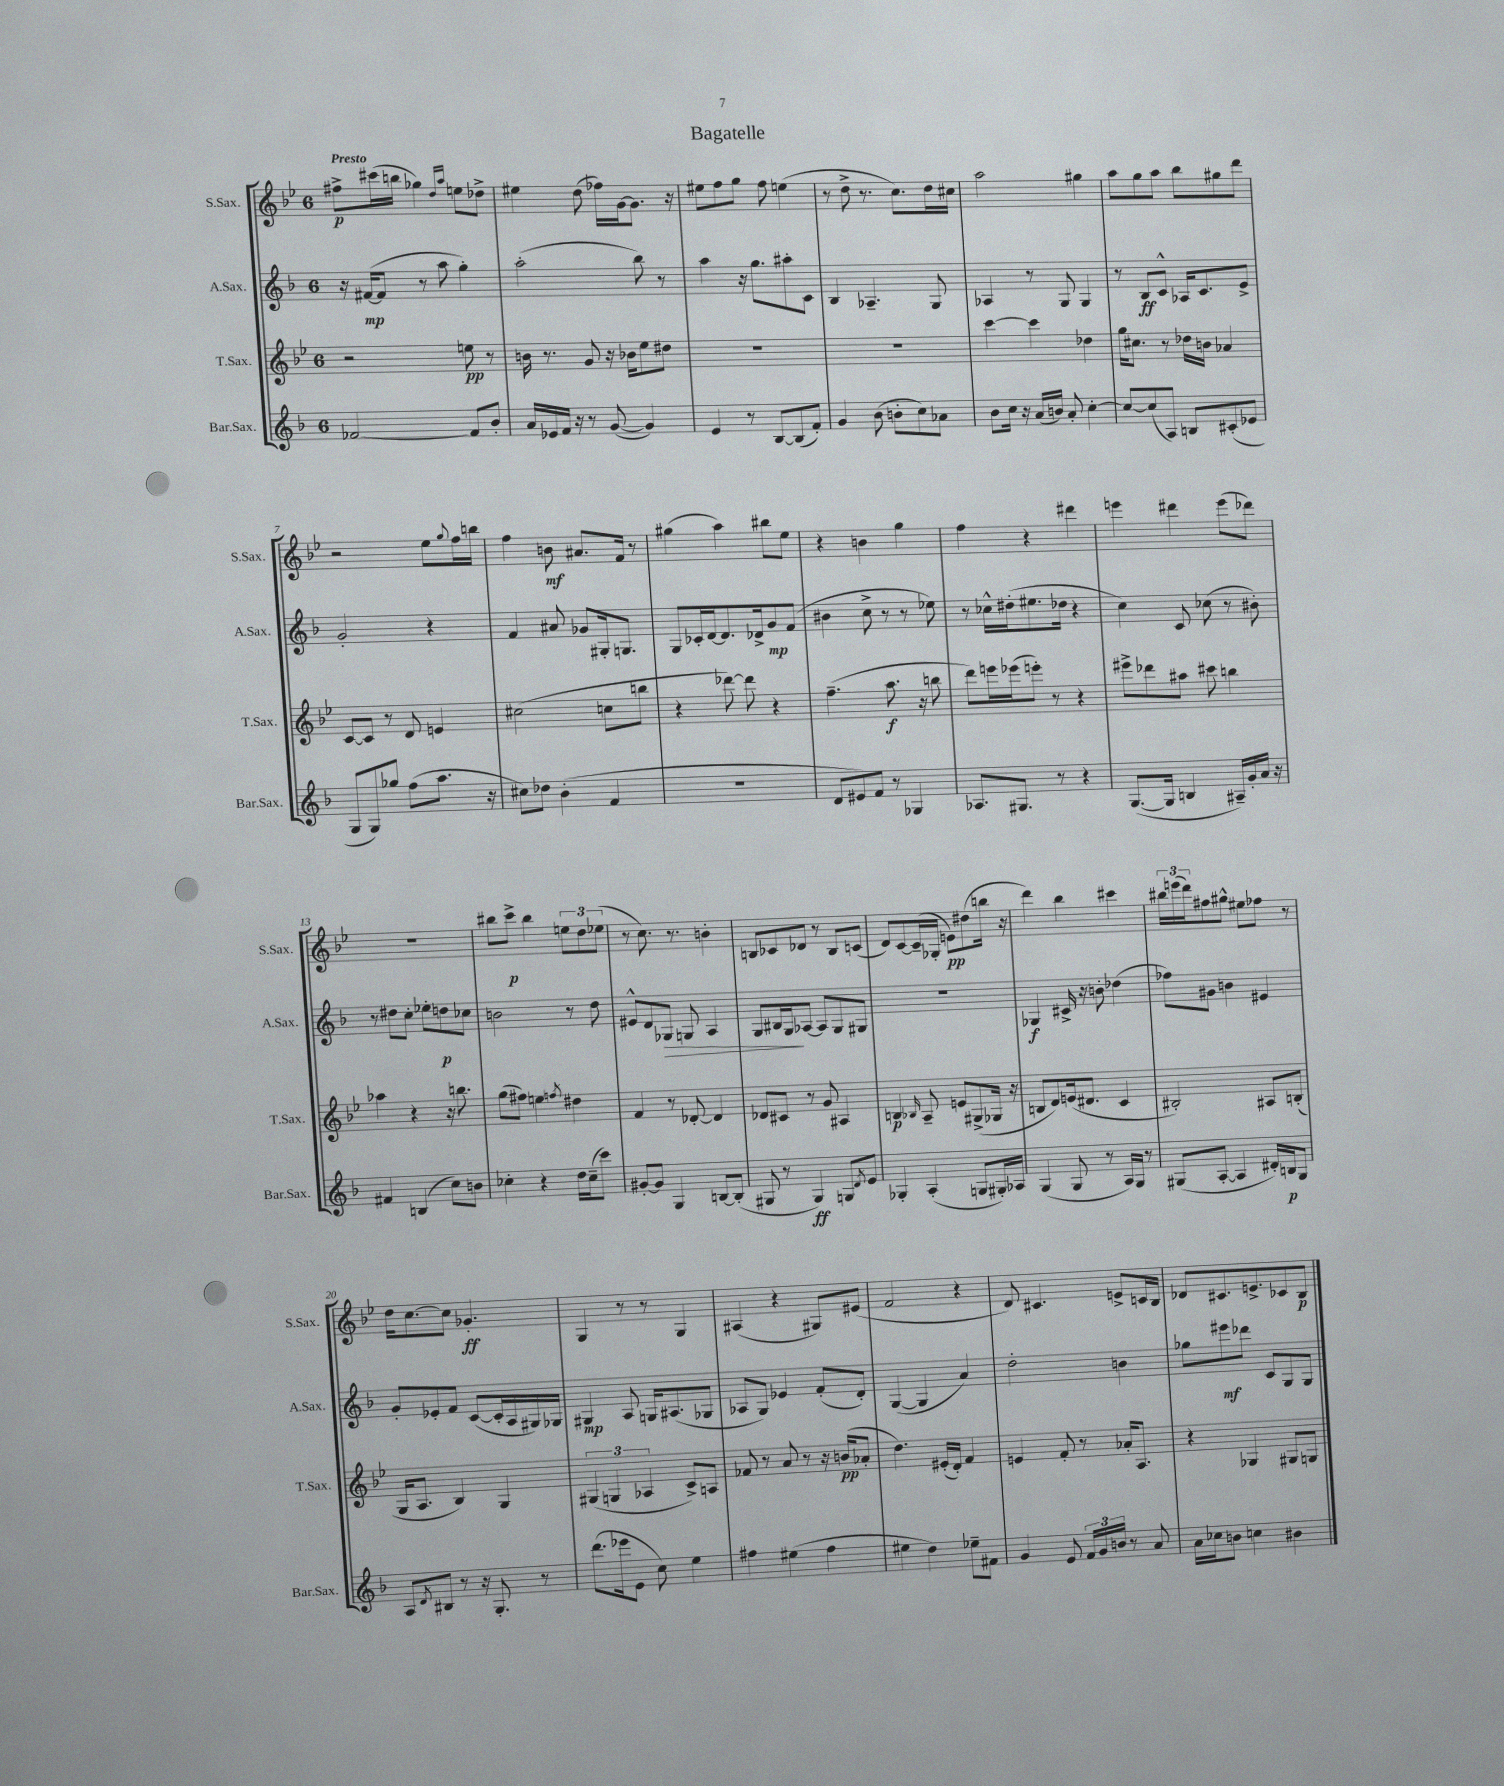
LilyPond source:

\header { title = "Bagatelle" }
<<
\new StaffGroup <<
\new Staff = "s0" \with { instrumentName = "S.Sax." shortInstrumentName = "S.Sax." } {
    \clef treble \key bes \major \once \override Staff.TimeSignature.style = #'single-digit \time 6/8 \tempo "Presto"
    fis''8->\p cis'''16( b''16 ges''4) \grace { d''16 a''16 } e''8 des''8-> |
    eis''4 d''8( fes''16) g'16~ g'8. r16 |
    eis''8 f''8 g''8 f''8 e''4( |
    r8 d''8-> r8. c''8.) d''16 cis''16 |
    a''2 gis''4 |
    a''8 g''8 a''8 bes''8 gis''8 d'''8 |
    r2 ees''8 \appoggiatura { g''8 } f''16 b''16 |
    f''4 b'8\mf ais'8. f'16 r8 |
    gis''4( a''4) bis''8 ees''8 |
    r4 b'4 g''4 |
    f''4 r4 dis'''4 |
    e'''4 dis'''4 e'''8( des'''8) |
    R2. |
    bis''8 c'''8->\p bis''4 \tuplet 3/2 { e''8 d''8 ees''8( } |
    r8 c''8.) r8. b'4-. |
    b8 ces'8 des'8 r8 b8 c'8( |
    d'8) c'8~ c'16--( ges16-. e'8\pp) dis''8( b''16 r16 |
    d'''4) bes''4 cis'''4 |
    \tuplet 3/2 { bis''16 e'''16( d'''16) } fis''8 gis''8-^ eis''8 fes''8 r8 |
    d''16 c''8.~ c''8 ges'4.-.\ff |
    g4 r8 r8 g4 |
    ais4( r4 gis8) eis'8( |
    f'2 r4 |
    d'8) cis'4. e'8-> c'16 bes16 |
    des'8 cis'8. e'8.-> ces'8 bes8\p \bar "|." |
}
\new Staff = "s1" \with { instrumentName = "A.Sax." shortInstrumentName = "A.Sax." } {
    \clef treble \key f \major \once \override Staff.TimeSignature.style = #'single-digit \time 6/8
    r16 fis'16~\mp( fis'8 r8 a''8 g''4-.) |
    a''2-.( bes''8) r8 |
    a''4 r16 g''8. ais''8-. c'8 |
    bes4 aes4.-- g8 |
    aes4 r8 g8 g4 |
    r8 bes8\ff c'8-^ aes16 c'8. e'8-> |
    g'2-. r4 |
    f'4 ais'8 ges'8 gis16-. g8. |
    g8 ces'16-. d'16~ d'8. des'16-> g'8\mp f'8( |
    bis'4 c''8-> r8 r8 ees''8) |
    r8 ces''16-^ dis''16-.( eis''8. des''16 r4 |
    c''4) c'8 ces''8( r8 bis'8-.) |
    r8 dis''8 c''8-. ees''8-. d''8\p ces''8 |
    b'2 r8 d''8 |
    eis'8-^ d'8 ges8\> g8 a4 |
    g8 bis16 g16\! aes8~ aes8 g8 gis8 |
    R2. |
    ges4\f cis'16-> r16 b'8-. des''4( |
    fes''8) gis'8 b'4 eis'4 |
    g'8-. ees'8-. f'8 c'8~( c'16-. a16 gis16) ges16 |
    gis4\mp a8 g16 ais8.( ges8 |
    aes8 g8) ees'4 f'8-.( d'8-.) |
    g4~( g4 a'4) |
    d''2-. b'4 |
    ges''8 eis'''8\mf des'''8 c'8 g8 g8 \bar "|." |
}
\new Staff = "s2" \with { instrumentName = "T.Sax." shortInstrumentName = "T.Sax." } {
    \clef treble \key bes \major \once \override Staff.TimeSignature.style = #'single-digit \time 6/8
    r2 e''8\pp r8 |
    b'16 r8. g'8 r16 bes'16 ees''8 dis''8 |
    R2. |
    R2. |
    c'''4~ c'''4 des''4 |
    g''16 cis''8. r8 des''16 b'16 aes'4 |
    c'8~ c'8 r8 d'8 e'4 |
    cis''2( c''8 b''8 |
    r4 des'''8~) des'''8 r4 |
    f''4.--( a''8.\f r16 b''8 |
    d'''8) e'''16 ees'''16( e'''8-.) r8 r4 |
    eis'''8-> des'''8 ais''8 cis'''8 b''4 |
    aes''4 r4 r16 b''8. |
    g''8( fis''8) e''4 \acciaccatura { f''8 } dis''4 |
    f'4 r8 des'8~-. des'4 |
    des'8 cis'8 r8 g'8 ais4 |
    b4\p \grace { bes16 } a8-- e'8 gis8->( ges16 r16 |
    b8 d'8) e'16( dis'8. c'4 |
    bis2-.) ais8 b8-.( |
    g16 a8. bes4) g4 |
    \tuplet 3/2 { gis4( g4 aes4 } c'8->) a8 |
    fes'8 r8 a'8 r8 r16 b'16\pp( aes'8-. |
    d''4.) eis'16-.( d'16-.) f'4 |
    e'4 f'8-. r8 aes'16-. a8. |
    r4 ges4 gis8 g8 \bar "|." |
}
\new Staff = "s3" \with { instrumentName = "Bar.Sax." shortInstrumentName = "Bar.Sax." } {
    \clef treble \key f \major \once \override Staff.TimeSignature.style = #'single-digit \time 6/8
    fes'2~ fes'8 bes'8-. |
    a'16 ees'16 f'16 r16 r8 g'8~( g'4) |
    e'4 r8 bes8~ bes8( f'8-.) |
    g'4 bes'8( b'8-. c''8) aes'8 |
    bes'8 c''16 r16 a'16( b'16) a'8-. c''4~-. |
    c''8~ c''8( a8) b8 cis'8-.( ees'8 |
    g8 g8) ges''8 f''8( a''8. r16 |
    cis''8) des''8 bes'4-.( f'4 |
    R2. |
    d'8 eis'8) f'8 r8 ges4 |
    aes8. gis8. r8 r4 |
    g8.~( g16 b4 ais16--) g'16-. a'16 r16 |
    fis'4 b4( c''8) b'8 |
    ces''4-. r4 d''16 ces''16--( c'''8) |
    gis'8~-. gis'8 g4 b8~ b8-.( |
    gis8 r8 gis4\ff) g8 \acciaccatura { d'8 } e'8 |
    ges4-. a4-.( g8 gis16-.) aes16 |
    g4( g8 r8 a16) g16 r8 |
    gis8( a8~-. a4 dis'16-.) b16\p gis8 |
    a8 \acciaccatura { d'8 } bis8 r8 r16 g8.-. r8 |
    d'''8.( ees'''16 e'8 c''8) e''4 |
    fis''4 eis''4( fis''4 |
    eis''4 d''4) ees''8-- fis'8 |
    g'4 e'8 \tuplet 3/2 { f'16 g'16 b'16 } r8 a'8 |
    a'16 ces''16 b'8 c''4 bis'4 \bar "|." |
}
>>
>>
